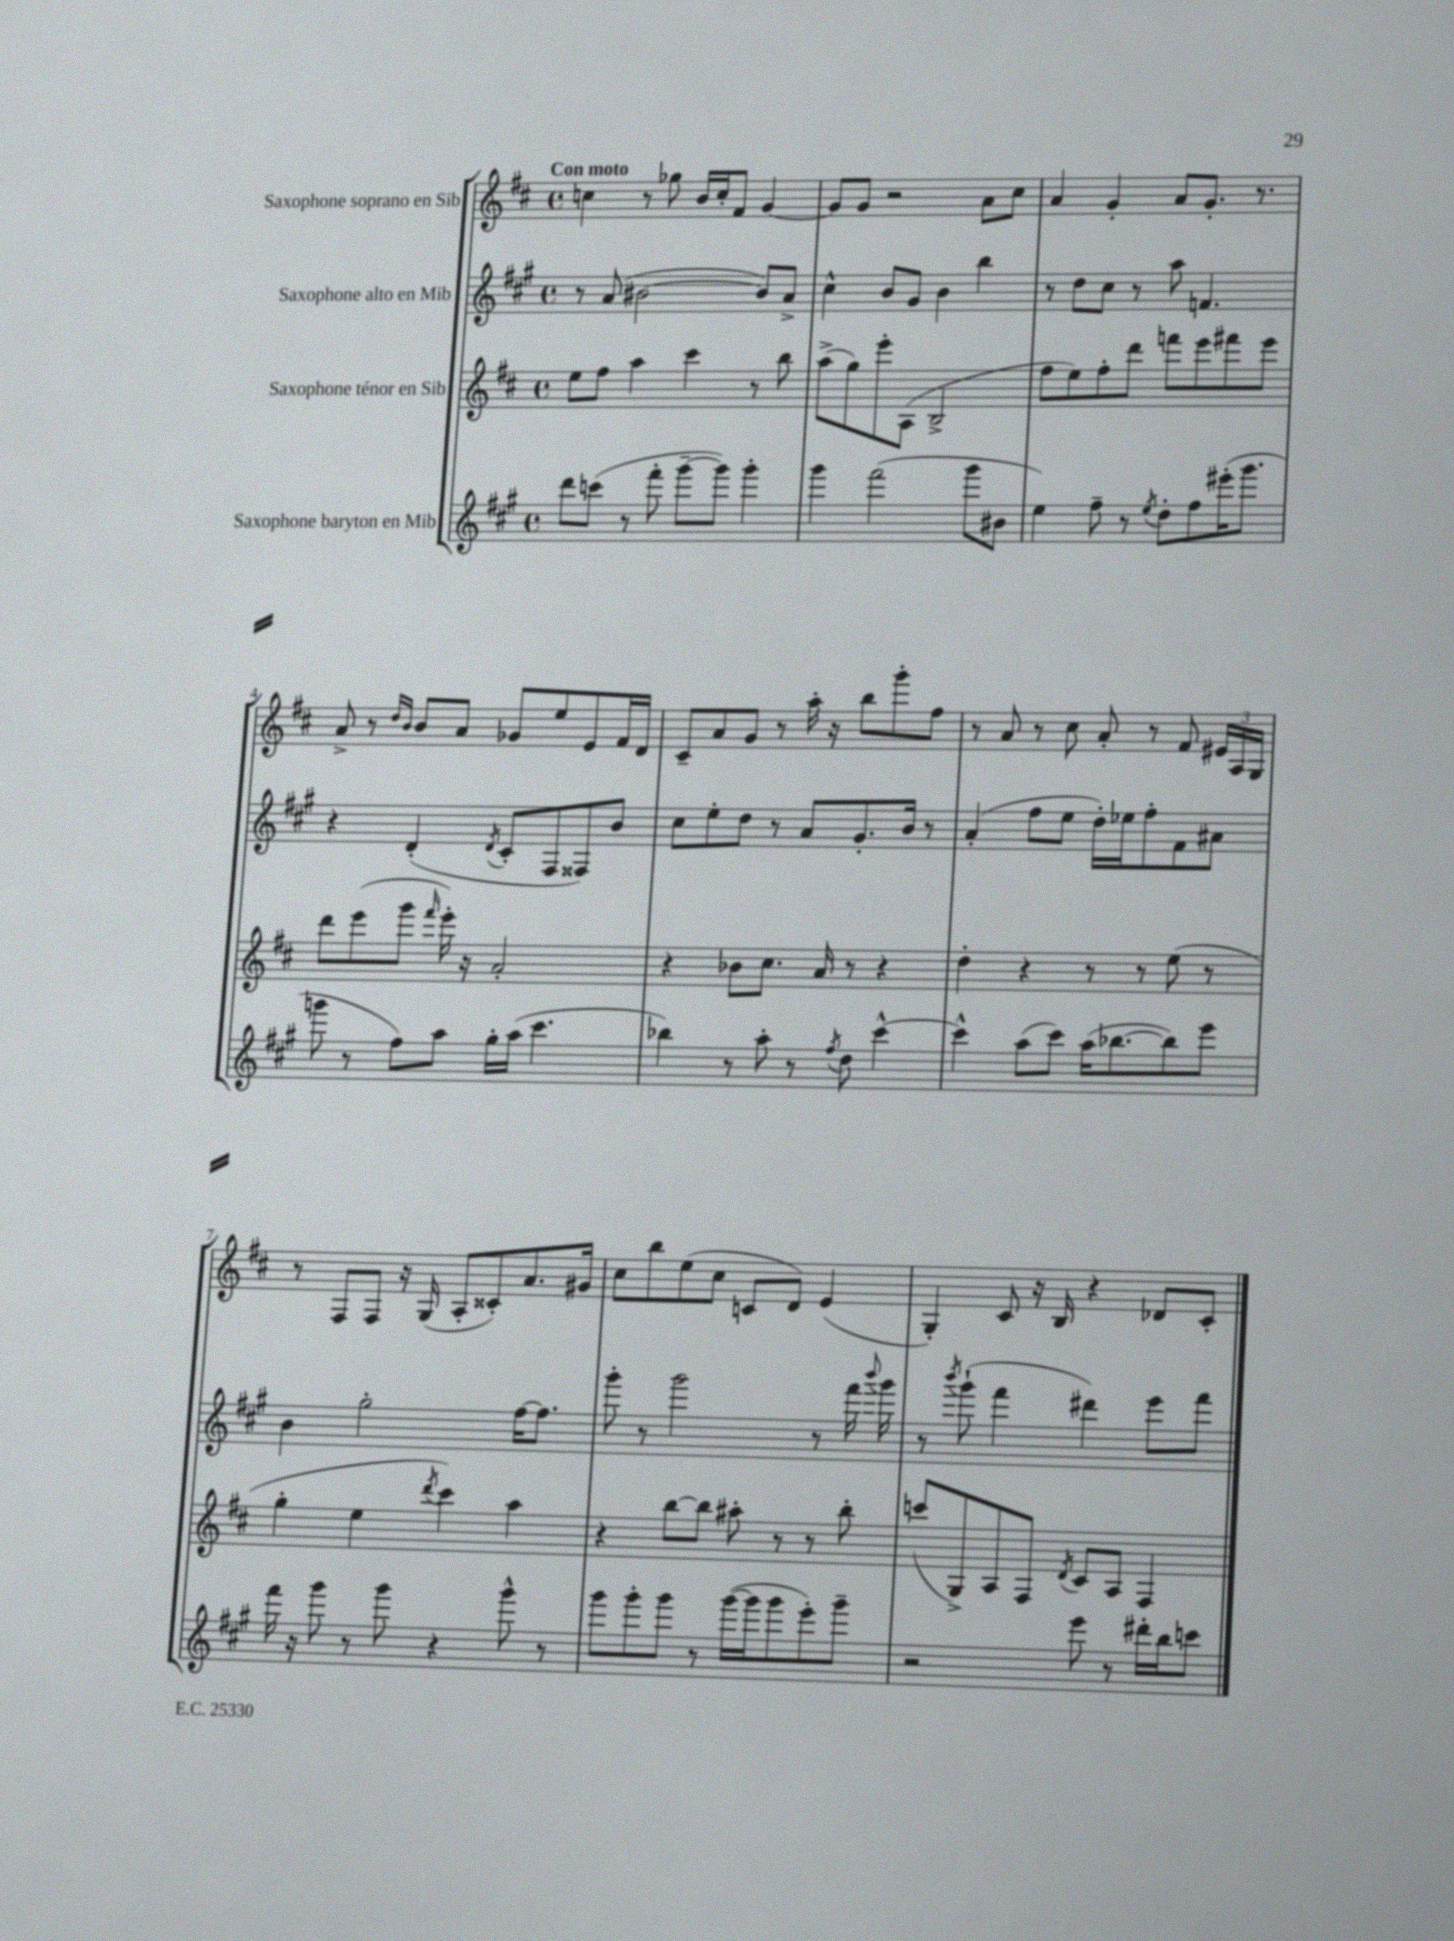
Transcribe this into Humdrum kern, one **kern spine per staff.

**kern	**kern	**kern	**kern
*staff4	*staff3	*staff2	*staff1
*clefG2	*clefG2	*clefG2	*clefG2
*k[f#c#g#]	*k[f#c#]	*k[f#c#g#]	*k[f#c#]
*M4/4	*M4/4	*M4/4	*M4/4
*met(c)	*met(c)	*met(c)	*met(c)
8ddd	8ee	8r	4cc
(8ccc	8ff#	(8a	.
8r	4aa	[2b#	8r
8fff#'	.	.	8gg-
[8ggg#~	4ccc#	.	16b
.	.	.	16cc'
8ggg#])	.	.	8f#
4ggg#'	8r	8b#])	[4g
.	8bb	8a^	.
=	=	=	=
4ggg#	(8aa^	4cc#^^	8g]
.	8gg)	.	8g
(2fff#	8eee'	8b	2r
.	(8A	8g#	.
.	2B^	4b	.
8ggg#	.	4bb	8a
8b#	.	.	8cc#
=	=	=	=
4ee)	8ff#	8r	4a
.	8ee)	8dd	.
8ff#~	8ff#'	8cc#	4g'
8r	8ddd	8r	.
8qee	.	.	.
8dd'	8fff	8aa	8a
8ff#	8eee	4.f	8.g'
(16eee#'	8fff#	.	.
8.ggg#	.	.	8.r
.	8eee	.	.
=	=	=	=
8ggg	8ddd	4r	8a^
8r	(8eee	.	8r
.	.	.	16qqdd
.	.	.	16qqb
8ff#)	8ggg	(4d'	8b
.	16qqfff#	.	.
8aa	16eee')	.	8a
.	16r	.	.
.	.	8qd	.
16gg#'	2a'	8c#'	8g-
(16aa	.	.	.
4.ccc#	.	8F#	8ee
.	.	8F##)	8e
.	.	8b	16f#
.	.	.	16d
=	=	=	=
4bb-)	4r	8cc#	8c#~
.	.	8ee'	8a
8r	8b-	8dd	8g
8aa'	8.cc#	8r	8r
8r	.	8a	16aa'
.	16a	.	16r
8qff#	.	.	.
8dd	8r	8.g#'	8bb
[4ccc#^^	4r	.	8ggg'
.	.	16b	.
.	.	8r	8ff#
=	=	=	=
4ccc#^^]	4dd'	(4a'	8r
.	.	.	8a
(8aa	4r	8ff#	8r
8ccc#)	.	8ee	8cc#
(16aa	8r	16dd')	8a'
[8.bb-	.	16ee-	.
.	8r	8ff#'	8r
8bb-])	(8ee	8f#	8f#
8eee	8r	8a#	24e#
.	.	.	24A
.	.	.	24G
=	=	=	=
16fff#	4gg'	4b	8r
16r	.	.	.
8ggg#	.	.	8F#
8r	4ee	2gg#'	8F#
8ggg#	.	.	16r
.	.	.	(16G
.	8qddd	.	.
4r	4ccc#)	.	8A'
.	.	.	8c##')
8ggg#^^	4aa	[16ff#	8.a
.	.	8.ff#]	.
8r	.	.	.
.	.	.	16g#
=	=	=	=
8ggg#	4r	8ggg#'	8cc#
8ggg#'	.	8r	8bb
8ggg#	[8bb	2ggg#	(8ee
8r	8bb]	.	8cc#
([16ggg#	8aa#'	.	8c
16ggg#]	.	.	.
8ggg#	8r	.	8d)
8eee')	8r	8r	(4e
8ggg#~	8bb'	16fff#	.
.	.	8qqbbb	.
.	.	16ggg#	.
=	=	=	=
2r	(8ccc	8r	4G')
.	.	8qbbb	.
.	8G^)	(8ggg#`	.
.	8A	4fff#	8c#
.	8F#	.	16r
.	.	.	16B
.	8qd	.	.
8eee	8c#	4ddd#)	4r
8r	8A	.	.
16ddd#'	4F#	8eee	8d-
16bb	.	.	.
8ccc	.	8fff#	8c#'
==	==	==	==
*-	*-	*-	*-
